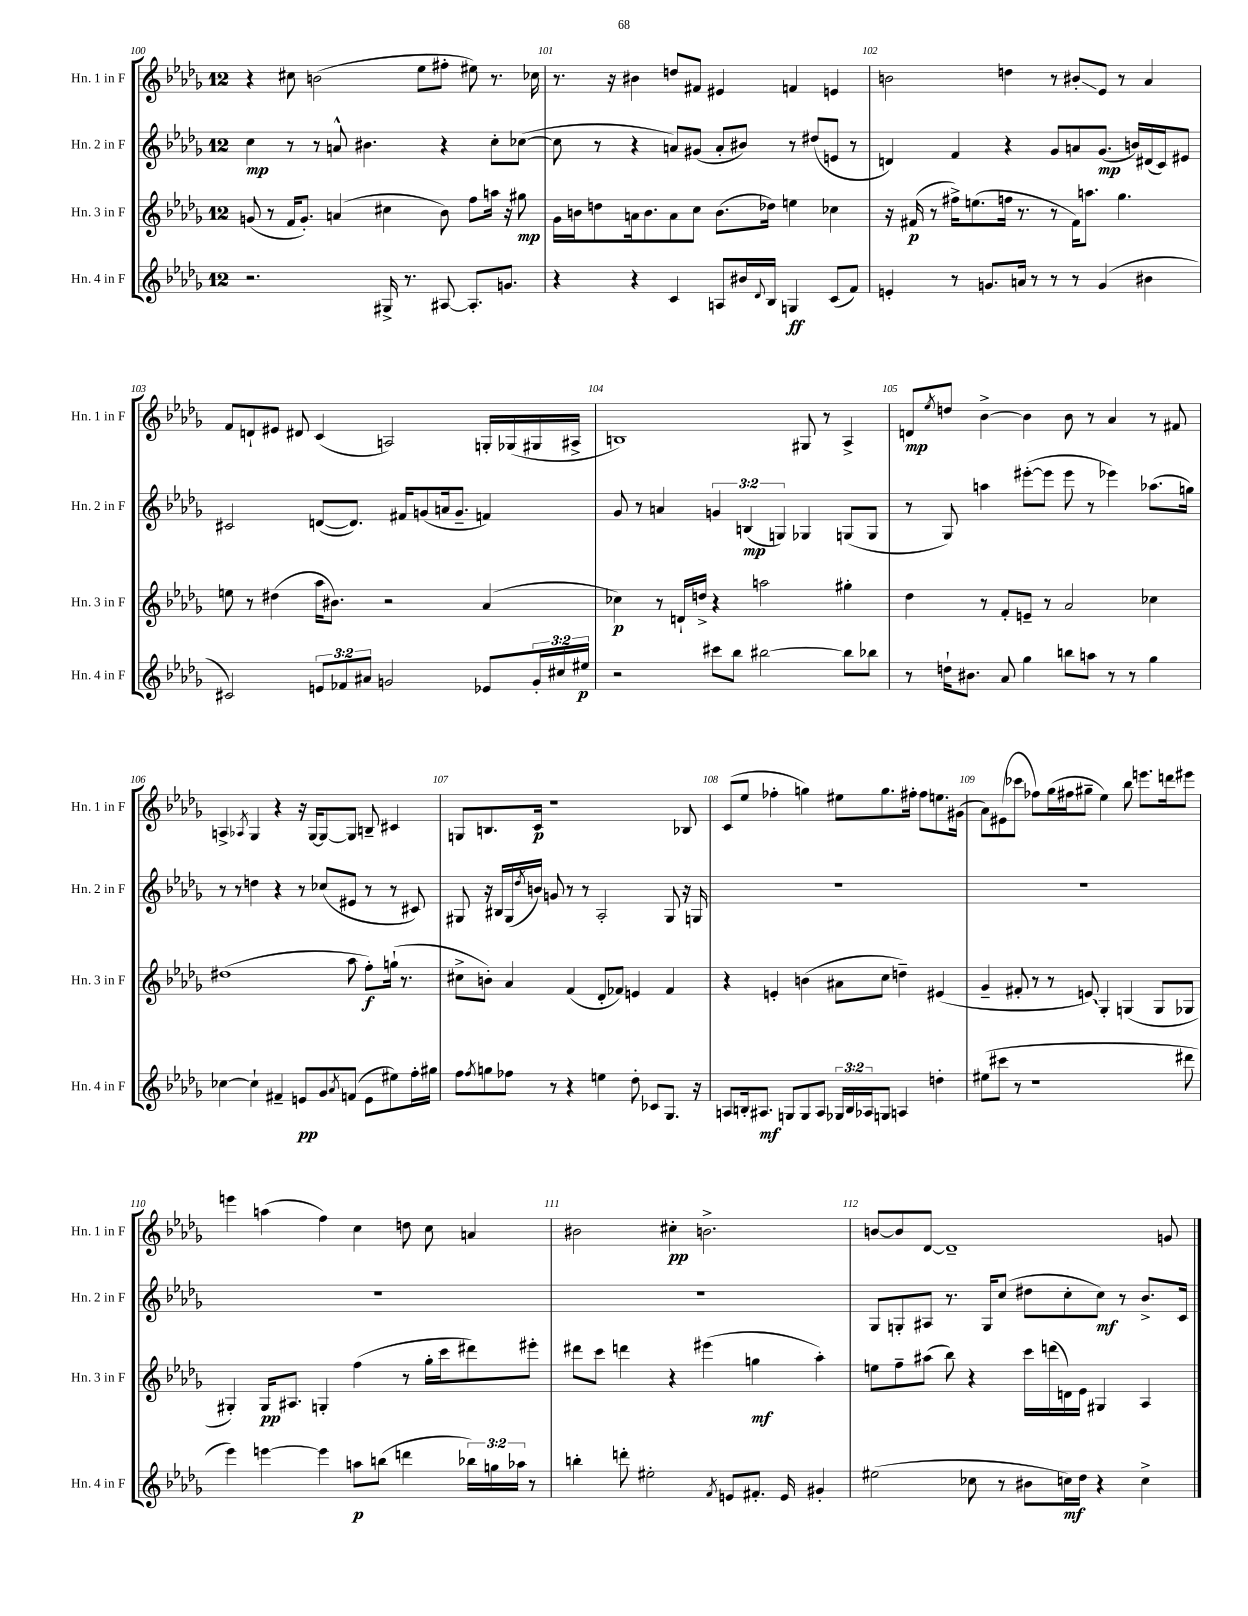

**kern	**kern	**kern	**kern
*staff4	*staff3	*staff2	*staff1
*clefG2	*clefG2	*clefG2	*clefG2
*k[b-e-a-d-g-]	*k[b-e-a-d-g-]	*k[b-e-a-d-g-]	*k[b-e-a-d-g-]
*M12/8	*M12/8	*M12/8	*M12/8
2.r	(8g	4cc	4r
.	8r	.	.
.	16f	8r	8cc#
.	8.g')	.	.
.	.	8r	(2b
.	(4a	8a^^	.
.	.	4.b#	.
16G#^	4cc#	.	.
8.r	.	.	.
.	.	.	8ee-
[8A#	8b-)	4r	8ff#'
8.A#']	8ff	.	8ee#)
.	16aa	8cc'	8.r
8.g	16r	.	.
.	8gg#	([8cc-	.
.	.	.	16cc-
=	=	=	=
4r	16g-	8cc-]	8.r
.	16b	.	.
.	8dd	8r	.
.	.	.	16r
4r	16a	4r	4b#
.	8.b	.	.
4c	8a	8a)	8dd
.	8cc	(8g#	8f#
8A	(8.b	8a'	4e#
16b#	.	8b#)	.
8qqd-	.	.	.
16B-	16dd-)	.	.
4G	4ee	8r	4f
.	.	(8dd#	.
(8c	4cc-	8e	4e
8f)	.	8r	.
=	=	=	=
4e'	16r	4d)	2b
.	(16f#	.	.
.	8r	.	.
8r	16ff#^)	4f	.
.	(8.ee	.	.
8.g	.	.	.
.	16ff	4r	4dd
16a	8.r	.	.
8r	.	.	.
8r	8r	8g-	8r
8r	16f#)	8a	8b#'
.	8.aa	.	.
(4g	.	(8.g-	8e-
.	4.gg-	.	8r
.	.	16b)	.
4b#	.	(16d#	4a-
.	.	16c)	.
.	.	8e#	.
=	=	=	=
2c#)	8ee	2c#	8f
.	8r	.	8d`
.	(4dd#	.	8e#
.	.	.	8d#
12e	16aa-	([8d	(4c
.	8.b#)	.	.
12f-	.	.	.
.	.	8.d])	.
12a#	.	.	.
2g	2r	.	2A)
.	.	16f#	.
.	.	(8g	.
.	.	16a	.
.	.	8.g~	.
8e-	(4a-	4f)	16G'
.	.	.	(16G-
24g'	.	.	16G#
24cc#	.	.	.
.	.	.	16A#^
24ee#	.	.	.
=	=	=	=
2r	4cc-)	8g-	1B)
.	.	8r	.
.	8r	4a	.
.	16d`	.	.
.	16dd^	.	.
8ccc#	4r	6g	.
8bb-	.	.	.
.	.	(6B	.
[2bb#	2aa	.	.
.	.	6G)	.
.	.	4G-	8G#
.	.	.	8r
8bb#]	4gg#'	(8G	4A-^
8bb-	.	8G	.
=	=	=	=
8r	4dd-	8r	8d
.	.	.	8qee-
16dd`	.	8G-)	8dd
8.b#	.	.	.
.	8r	4aa	[4b-^
8a-	8f'	.	.
4gg-	8e~	([8eee#'	4b-]
.	8r	8eee#]	.
8bb	2a-	8eee#	8b-
8aa	.	8r	8r
8r	.	4eee-)	4a-
8r	.	.	.
4gg-	4cc-	(8.aa-	8r
.	.	.	8f#
.	.	16gg)	.
=	=	=	=
[4cc-	(1dd#	8r	4A^
.	.	8r	.
.	.	.	8qA-
4cc-`]	.	4dd	4G-
4f#~	.	4r	4r
8e	.	8r	16r
.	.	.	[16G-
8g-	.	(8cc-	8G-_
8qa-	.	.	.
(8f	8aa-	8e#	8G-]
8e	8ff')	8r	8B~
8ee#)	(16gg`	8r	4c#
.	8.r	.	.
16ff'	.	8c#)	.
16gg#	.	.	.
=	=	=	=
8ff	8cc#^	8G#	8G
8qff	.	.	.
8gg	8b')	16r	8.B
.	.	16B#	.
8ff-	4a-	(16G#	.
.	.	8qdd-	.
.	.	16b)	16c
8r	.	8g	1r
4r	(4f	8r	.
.	.	8r	.
4ee	8d-'	2A-'	.
.	8f-)	.	.
8dd-'	4e	.	.
8c-	.	.	.
8.G-	4f-	8G#	.
.	.	16r	8B-
16r	.	16G	.
=	=	=	=
8A	4r	1.r	(8c
16B'	.	.	8ee-
8.A#	.	.	.
.	4e'	.	4ff-'
8G	.	.	.
8G	(4b	.	4gg)
8A#	.	.	.
24G-	8a#	.	8ee#
24B	.	.	.
24A-	.	.	.
8G	8cc	.	8.gg
4A	4dd~)	.	.
.	.	.	16ff#'
.	.	.	8ff#
4dd'	(4e#	.	8.ee
.	.	.	(16g#
=	=	=	=
(8ee#	4g-~	1.r	8a-)
8ccc#	.	.	(8e#
8r	8f#'	.	8ccc-
1r	8r	.	8ff-)
.	8r	.	(16gg-
.	.	.	16ff#
.	8e)	.	8gg#~
.	4G-'	.	4ee-)
.	(4G	.	8bb-
.	.	.	8.eee
.	8G	.	.
.	.	.	16ddd
8ddd#	8G-	.	8eee#
=	=	=	=
4eee-)	4G#')	1.r	4eee
[4eee	16G#	.	(4aa
.	8.A#	.	.
4eee]	4G'	.	4ff)
8aa	(4ff	.	4cc
(8bb	.	.	.
4ddd	8r	.	8dd
.	16gg-'	.	8cc
.	16ccc	.	.
24bb-)	8ddd#)	.	4a
24gg	.	.	.
24aa-	.	.	.
8r	8eee#'	.	.
=	=	=	=
4bb'	8ddd#	1.r	2b#
.	8ccc	.	.
8ddd'	4ddd	.	.
2ee#'	.	.	.
.	4r	.	4cc#'
.	(4eee#	.	2.b^
8qf	.	.	.
8e	.	.	.
8.f#'	4gg	.	.
16e	.	.	.
4g#'	4aa-')	.	.
=	=	=	=
(2ee#	8ee	8G-	[8b
.	8ff~	8G'	8b]
.	(8aa#	8A#	[8d-
.	8bb-)	8.r	1d-~]
8cc-	4r	.	.
.	.	16G	.
8r	.	(8cc	.
8b#	16ccc	8dd#	.
.	(16ddd	.	.
16cc)	16d)	8cc'	.
16dd-	16e-	.	.
4r	4G#	8cc)	.
.	.	8r	.
4cc^	4A-	8.b-^	.
.	.	.	8g
.	.	16c	.
==	==	==	==
*-	*-	*-	*-
